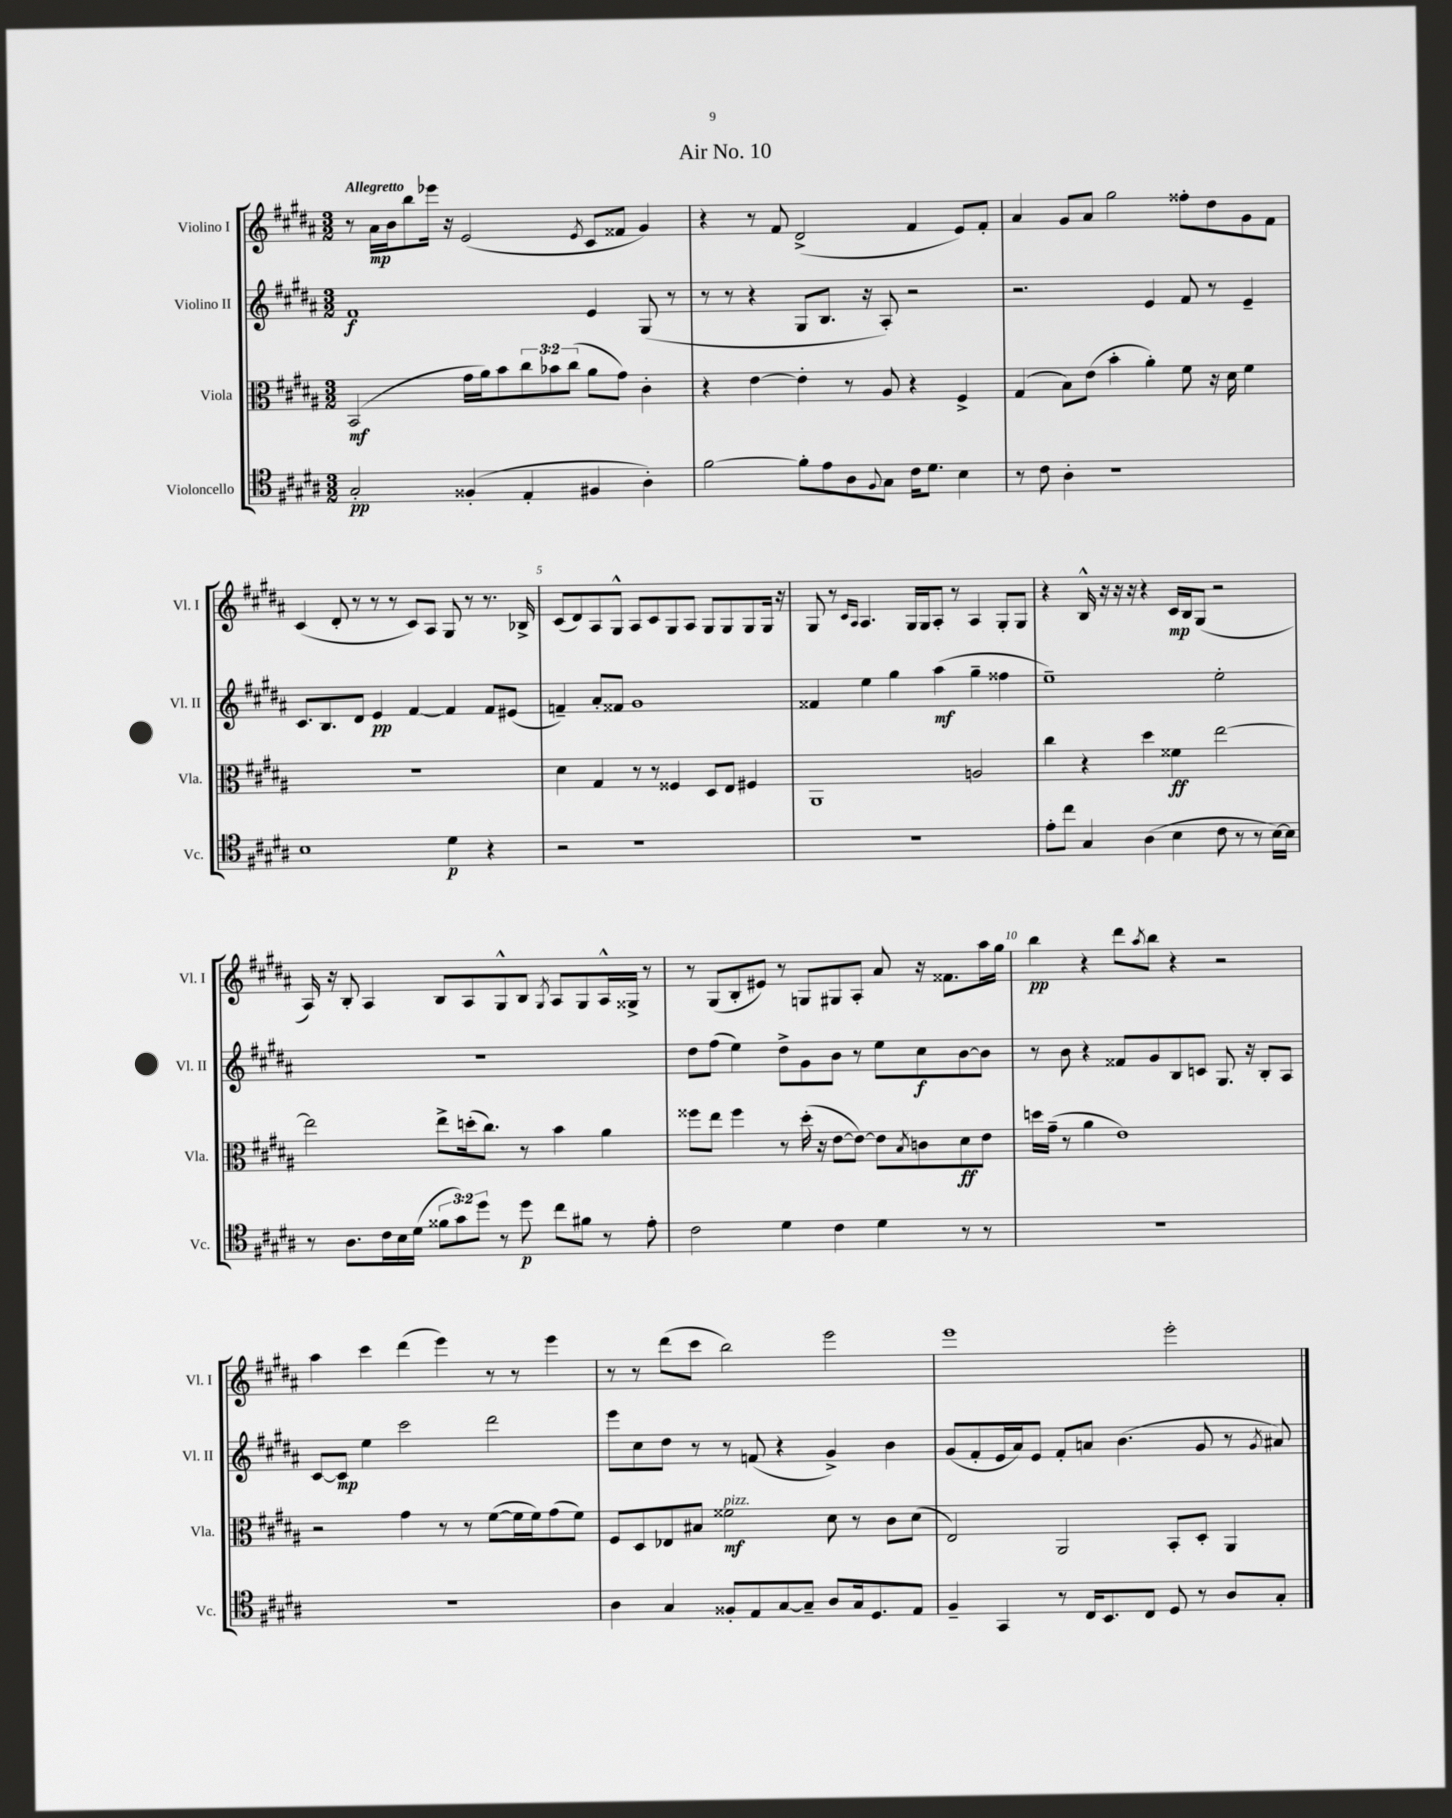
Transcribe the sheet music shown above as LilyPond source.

\header { title = "Air No. 10" }
<<
\new StaffGroup <<
\new Staff = "s0" \with { instrumentName = "Violino I" shortInstrumentName = "Vl. I" } {
    \clef treble \key b \major \numericTimeSignature \time 3/2 \tempo "Allegretto"
    r8 ais'16\mp b'16 b''8 ees'''16 r16 e'2( \acciaccatura { e'8 } cis'8 fisis'8 gis'4) |
    r4 r8 fis'8 dis'2->( fis'4 e'8) fis'8-. |
    ais'4 gis'8 ais'8 gis''2 fisis''8-. dis''8 gis'8 fis'8 |
    cis'4( dis'8-. r8 r8 r8 cis'8) ais8 gis8 r8 r8. bes16-> |
    cis'8( dis'8) ais8 gis8-^ ais8 cis'8 gis8 ais8 gis8 gis8 gis8 gis16 r16 |
    gis8 r8 \grace { cis'16 ais16 } ais4. gis16 gis16 ais8-. r8 ais4 gis8-. gis8 |
    r4 b16-^ r16 r16 r16 r4 cis'16\mp b16 gis8( r2 |
    ais16) r16 b8-. ais4 b8 ais8 gis8-^ b8 \acciaccatura { gis8 } ais8 gis8 ais16-^ gisis16-> r8 |
    r8 gis8( b8-. eis'8) r8 g8 gis8 ais8-. ais'8 r16 fisis'8. ais''16 gis''16 |
    b''4\pp r4 dis'''8 \acciaccatura { ais''8 } b''8 r4 r2 |
    ais''4 cis'''4 dis'''4( e'''4) r8 r8 e'''4 |
    r8 r8 dis'''8( cis'''8 b''2) e'''2 |
    e'''1 e'''2-. \bar "|." |
}
\new Staff = "s1" \with { instrumentName = "Violino II" shortInstrumentName = "Vl. II" } {
    \clef treble \key b \major \numericTimeSignature \time 3/2
    fis'1\f e'4 gis8( r8 |
    r8 r8 r4 gis8 b8. r16 ais8-.) r2 |
    r2. e'4 fis'8 r8 e'4-- |
    cis'8. b8. dis'8 e'4\pp fis'4~ fis'4 fis'8 eis'8( |
    f'4--) ais'8-. fisis'8 gis'1 |
    fisis'4 e''4 gis''4 ais''4\mf( gis''4-- fisis''4 |
    e''1--) e''2-. |
    R1. |
    dis''8 fis''8( e''4) dis''8-> gis'8 b'8 r8 e''8 cis''8\f b'8~ b'8 |
    r8 b'8 r4 fisis'8 gis'8 b8 c'8 gis8. r16 b8-. ais8 |
    cis'8~ cis'8\mp e''4 cis'''2 dis'''2 |
    e'''8 cis''8 dis''8 r8 r8 f'8( r4 gis'4->) b'4 |
    gis'8( fis'8-. e'16 ais'16) e'8 fis'8-. a'8 b'4.( gis'8 r8 \acciaccatura { gis'8 } ais'8) \bar "|." |
}
\new Staff = "s2" \with { instrumentName = "Viola" shortInstrumentName = "Vla." } {
    \clef alto \key b \major \numericTimeSignature \time 3/2 \override Staff.TupletNumber.text = #tuplet-number::calc-fraction-text
    b,2\mf( gis'16 ais'16) b'8 \tuplet 3/2 { cis''8 bes'8 cis''8( } ais'8 gis'8) cis'4-. |
    r4 e'4~ e'4-. r8 ais8 r4 fis4-> |
    gis4( b8) e'8( b'4-. ais'4-.) fis'8 r16 dis'16 fis'4 |
    R1. |
    dis'4 gis4 r8 r8 fisis4 dis8 e8 fis4 |
    ais,1 a2 |
    cis''4 r4 dis''4 fisis'4\ff e''2~ |
    e''2 e''8-> d''16-.( cis''8.) r8 b'4 ais'4 |
    fisis''8 e''8 fisis''4 r8 dis''16-.( r16 e'8~ e'8~) e'8 \acciaccatura { b8 } c'8 dis'8\ff e'8 |
    d''16 gis'16--( r8 ais'4 e'1) |
    r2 gis'4 r8 r8 fis'8~( fis'16 fis'16) gis'8( fis'8) |
    fis8 dis8 ees8 bis8 fisis'2\mf^\markup { \italic "pizz." } dis'8 r8 cis'8 dis'8( |
    e2) ais,2 b,8-. dis8-. ais,4 \bar "|." |
}
\new Staff = "s3" \with { instrumentName = "Violoncello" shortInstrumentName = "Vc." } {
    \clef tenor \key b \major \numericTimeSignature \time 3/2 \override Staff.TupletNumber.text = #tuplet-number::calc-fraction-text
    gis2-.\pp fisis4-.( e4-. fis4 ais4-.) |
    fis'2~ fis'8-. e'8 ais8 \appoggiatura { fis8 } gis8 cis'16 dis'8. b4 |
    r8 cis'8 ais4-. r1 |
    b1 dis'4\p r4 |
    r2 r1 |
    R1. |
    e'8-. cis''8 gis4 ais4( b4 cis'8 r8 r8 b16~) b16 |
    r8 ais8. cis'16 b16 dis'16( \tuplet 3/2 { fisis'8 gis'8) dis''8 } r8 dis''8\p cis''8 fis'8 r8 e'8-. |
    cis'2 dis'4 cis'4 dis'4 r8 r8 |
    R1. |
    R1. |
    ais4 gis4 fisis8-. e8 gis8~ gis8-- ais8 gis16 dis8. e8 |
    fis4-- gis,4 r8 cis16 b,8. cis8 dis8 r8 ais8 gis8-. \bar "|." |
}
>>
>>
\layout { \context { \Score \override BarNumber.break-visibility = ##(#f #t #t) barNumberVisibility = #(every-nth-bar-number-visible 5) } }
